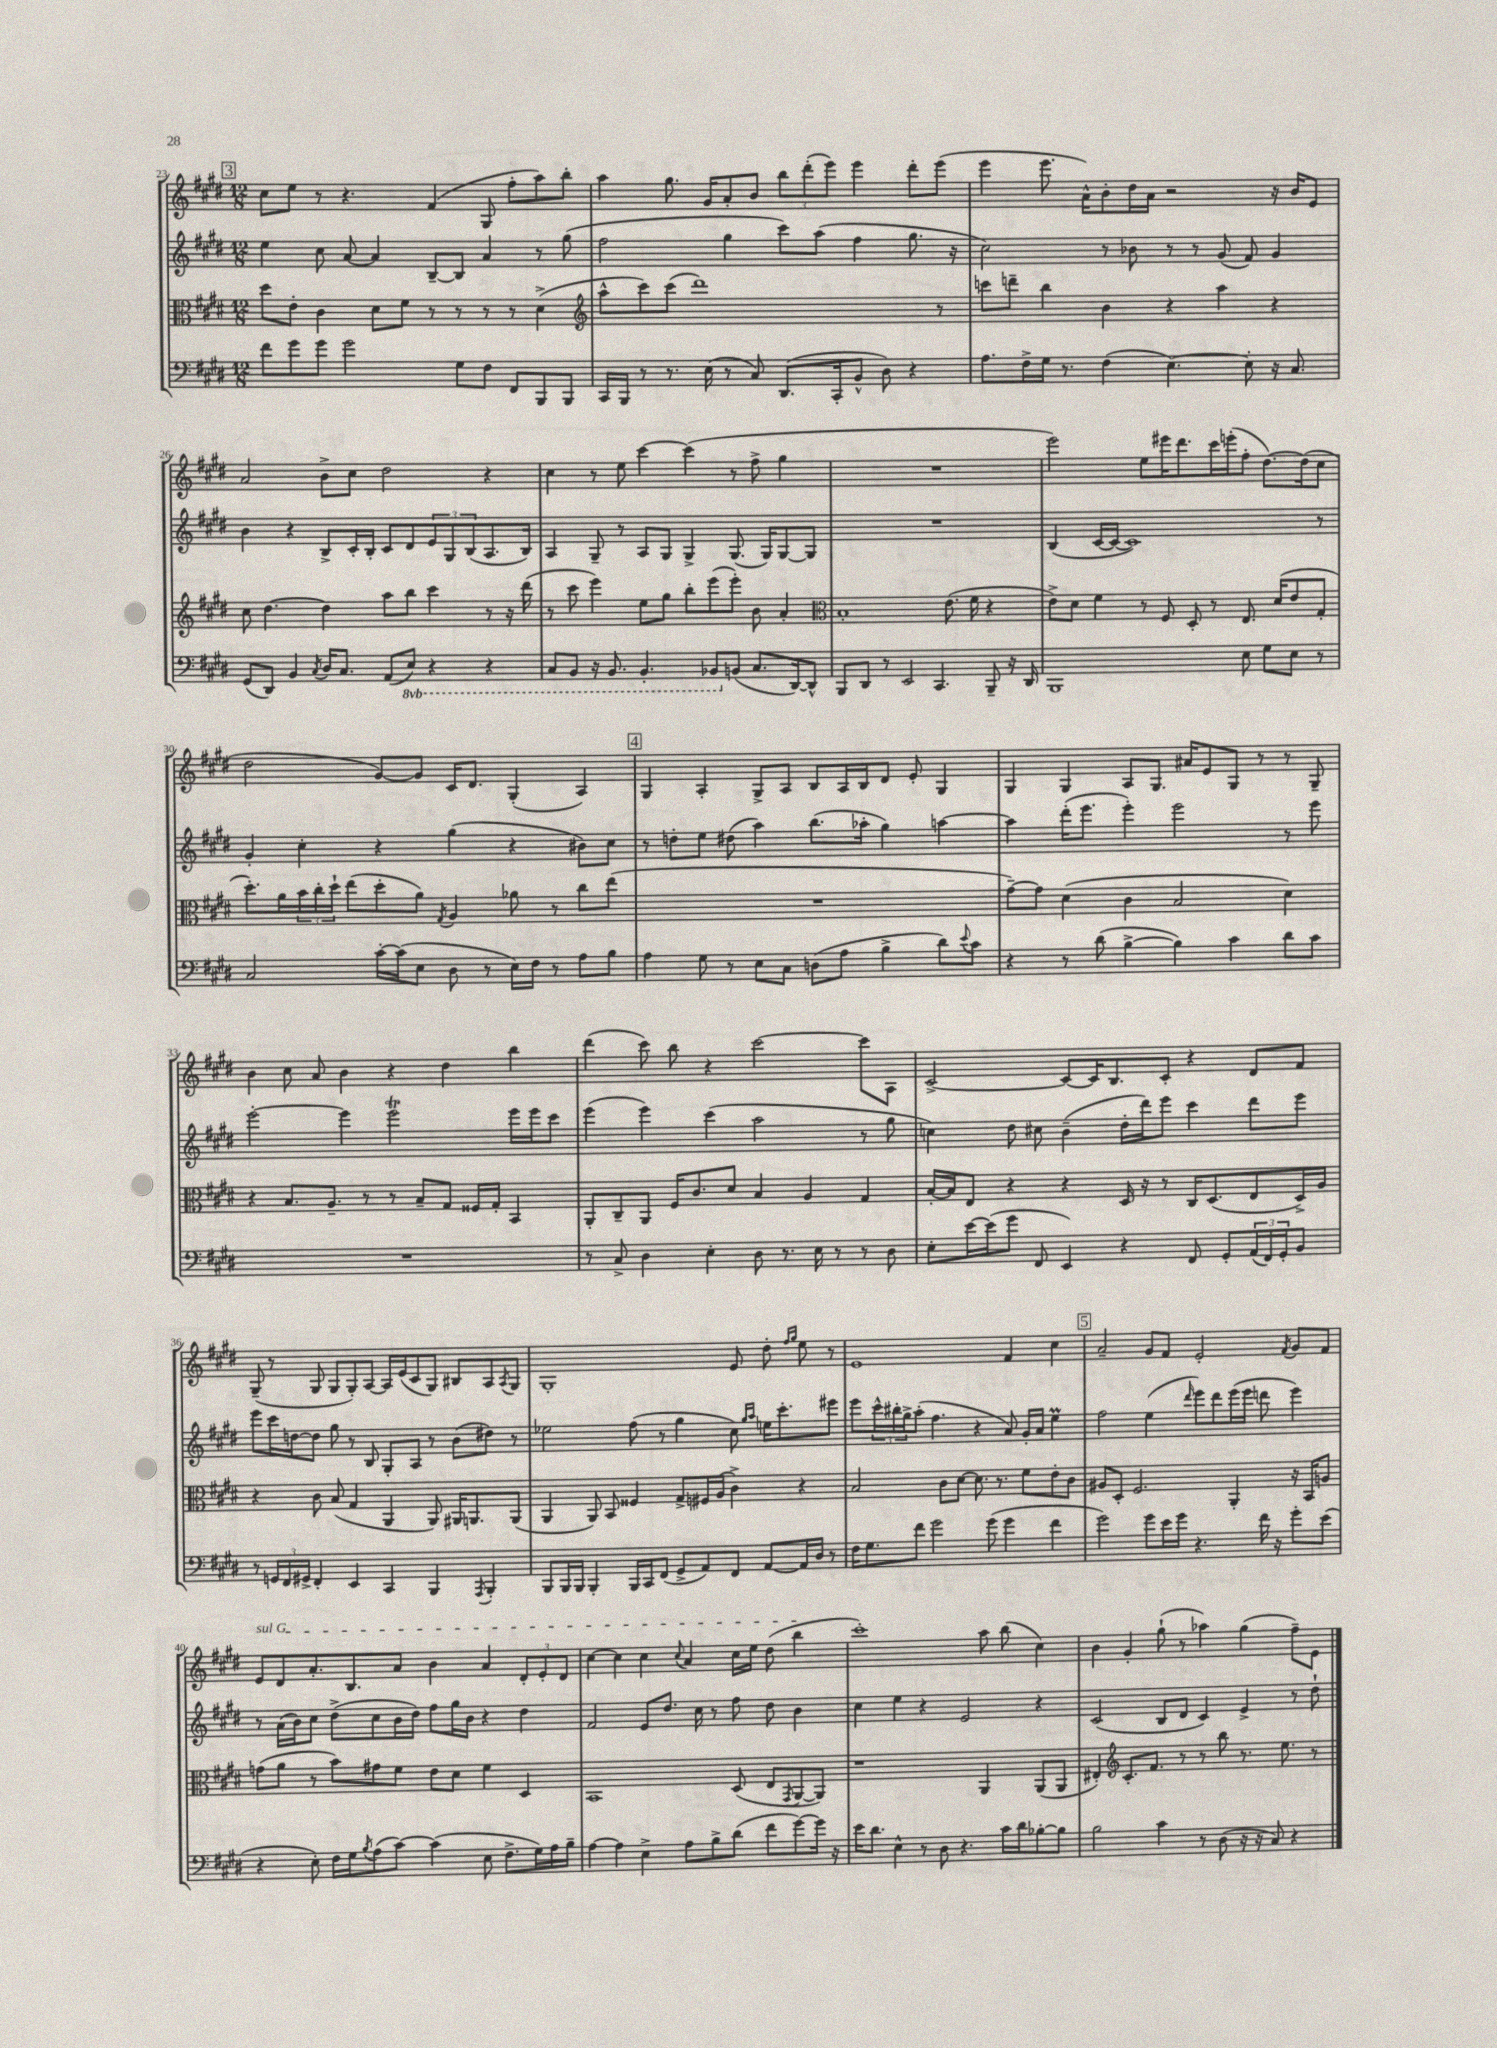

**kern	**kern	**kern	**kern
*staff4	*staff3	*staff2	*staff1
*clefF4	*clefC3	*clefG2	*clefG2
*k[f#c#g#d#]	*k[f#c#g#d#]	*k[f#c#g#d#]	*k[f#c#g#d#]
*M12/8	*M12/8	*M12/8	*M12/8
8f#	8dd#	4ee	8cc#
8g#	8e'	.	8ee
8g#	4c#	8cc#	8r
2g#	.	[8a	4.r
.	8d#	4a]	.
.	8f#	.	.
.	8r	[8B~	(4f#
8G#	8r	8B]	.
8F#	8r	4a	8G#
8FF#	8r	.	8ff#'
8BBB	(4d#^	8r	8aa)
8BBB	.	(8gg#	8bb'
=	=	=	=
*	*clefG2	*	*
16CC#	8aa^^	2ff#	4aa
16BBB	.	.	.
8r	8ccc#)	.	.
8.r	(8ccc#	.	8.gg#
.	1ddd#)	.	.
(16E	.	.	16g#
8r	.	4gg#	8a'
8C#)	.	.	8b
(8.DD#	.	8ccc#)	12bb
.	.	.	(12ddd#'
.	.	(8aa	.
.	.	.	12eee)
16CC#'	.	.	.
8BB^^	.	4ff#	4eee
8D#)	.	.	.
4r	.	8.gg#	8ddd#'
.	8r	.	(8eee
.	.	16r	.
=	=	=	=
8.A	8ccc	2cc#)	4eee
.	8ddd~	.	.
16F#^	.	.	.
16G#	4bb	.	8.eee
8.r	.	.	.
.	.	.	16a^^)
(4F#	4b	8r	8b'
.	.	8b-	16dd#
.	.	.	16a
[4.E)	4r	8r	2r
.	.	8r	.
.	4aa	(8g#	.
8E']	.	8f#)	.
16r	4r	4g#	16r
8.C#	.	.	16b
.	.	.	8e
=	=	=	=
(8GG#	8cc#	4b	2a
8DD#)	[4.dd#	.	.
4BB	.	4r	.
8qC#	.	.	.
16D#	4dd#]	8B^	8b^
8.C#	.	.	.
.	.	16c#'	8cc#
.	.	16B'	.
(8AA	8aa	8c#	2dd#
8EE)	8bb	8d#	.
4r	4ccc#	12e	.
.	.	12G#	.
.	.	(12B	.
4r	8r	8.A	4r
.	16r	.	.
.	(16ddd#	16B)	.
=	=	=	=
8CC#	8r	4A	4cc#
8BBB	8ccc#	.	.
16r	4eee)	8G#~	8r
8.BBB	.	.	.
.	.	8r	8ee
4.BBB'	8ee	8A	[4ccc#
.	8gg#	8G#	.
.	8bb'	4G#^	(4ccc#]
8BBB-	(8eee	.	.
(8BB	8eee')	(8.G#	8r
8.C#	8b	.	8ff#^
.	.	16G#)	.
.	4a'	[8G#	4gg#
[16DD#)	.	.	.
8DD#^^]	.	8G#]	.
=	=	=	=
*	*clefC3	*	*
8BBB	1B'	1.r	1.r
8DD#	.	.	.
8r	.	.	.
2EE	.	.	.
4.CC#	.	.	.
.	(8.e	.	.
.	16f#	.	.
8BBB~	4r	.	.
16r	.	.	.
16DD#	.	.	.
=	=	=	=
1BBB	8e^)	(4B	2eee)
.	8d#	.	.
.	4f#	[16c#	.
.	.	16c#_	.
.	.	1c#])	.
.	8r	.	8ee
.	8F#	.	16eee#
.	.	.	8.ddd#
.	8D#'	.	.
.	8r	.	16ccc#
.	.	.	(16eee'
8E	8.E	.	8ff#'
8G#	.	.	[8.dd#)
.	(16d#	.	.
8E	8e	.	.
.	.	.	(16dd#]
8r	8G#'	8r	8cc#
=	=	=	=
2C#	8.dd#')	4g#'	2dd#
.	16a	.	.
.	24b	4cc#'	.
.	24cc#'	.	.
.	24dd#`	.	.
.	(8ee	.	.
[16c#'	8dd#'	4r	[8g#)
(16c#]	.	.	.
8E	8a)	.	8g#]
.	8qG#	.	.
8D#	4A	(4gg#	16c#
.	.	.	8.d#
8r	.	.	.
16E)	8a-	4r	(4G#'
16F#	.	.	.
8r	8r	.	.
8A	8cc#	8b#)	4A)
8B	(8ee	8cc#	.
=	=	=	=
4A	1.r	8r	4G#
.	.	8dd'	.
8G#	.	8ee	4A'
8r	.	(8dd#	.
8E	.	4aa)	8G#^
8C#	.	.	8A
(8D	.	(8.bb	8B
8A	.	.	16A
.	.	16aa-'	16B
4B^	.	4gg#)	8d#
.	.	.	8e'
8d#)	.	[4aa	4G#
8qqe	.	.	.
8c#	.	.	.
=	=	=	=
4r	[8g#~)	4aa]	4G#
.	8g#]	.	.
8r	(4d#	(16ddd#'	4G#
.	.	8.eee	.
(8d#	.	.	.
[4B^	4c#	4eee')	8A
.	.	.	8.G#
4B])	2B	2eee	.
.	.	.	16a#
.	.	.	8e
4c#	.	.	8G#
.	.	.	8r
8d#	4d#)	8r	8r
8c#	.	8eee	8G#~
=	=	=	=
1.r	4r	[2eee'	4b
.	8.B	.	8cc#
.	.	.	8a
.	8.A~	.	.
.	.	4eee]	4b
.	8r	.	.
.	8r	2eee	4r
.	8B~	.	.
.	8G#	.	4dd#
.	16F##	.	.
.	16G#'	.	.
.	4BB	16eee	4bb
.	.	16eee	.
.	.	8ccc#	.
=	=	=	=
8r	8AA'	(4eee	(4ddd#
8C#^	8C#~	.	.
4D#	8AA	4eee)	8ccc#)
.	16F#	.	8bb
.	8.c#	.	.
4E'	.	(4ccc#	4r
.	8d#	.	.
8D#	4B	2aa	[2ccc#
8.r	.	.	.
.	4A	.	.
16E	.	.	.
8r	.	.	.
8r	4G#	8r	8ccc#]
8D#	.	8gg#	8A
=	=	=	=
8E'	[16B'	4cc)	[2c#^
.	16B]	.	.
[16e	8E	.	.
(16e]	.	.	.
8g#	4r	8dd#	.
8FF#	.	8cc#	.
4EE)	4r	(4b~	8c#_
.	.	.	16c#]
.	.	.	8.B
4r	16D#	16dd#'	.
.	16r	16ddd#)	.
.	8r	8eee	8c#'
8FF#	16C#	4ccc#	4r
.	(8.D#	.	.
8GG#'	.	.	.
(24AA	8E	8ddd#	8d#
24FF#)	.	.	.
24GG#'	.	.	.
8BB	16D#^)	8eee	8f#
.	16A	.	.
=	=	=	=
8r	4r	8eee	(8G#~
24GG	.	16ccc#	8r
24FF#	.	.	.
.	.	[16dd	.
24GG#^	.	.	.
4FF#'	8c#	8dd]	8G#
.	(8B	8gg#	8G#
4EE	4G#	8r	8G#')
.	.	8B	[8A
4CC#	4AA	8G#'	16A]
.	.	.	(16e
.	.	8A	8c#
4BBB	8AA)	8r	8G#)
.	16AA#	(8b	8B#
.	8.AA	.	.
8qAAA	.	.	.
4BBB'	.	8dd#)	8A
.	.	.	8qA
.	(8AA	8r	8G#
=	=	=	=
8BBB	4AA	2ee-	1G#'
16BBB	.	.	.
16BBB	.	.	.
4BBB'	8AA)	.	.
.	8BB	.	.
16BBB	4F##	(8ff#	.
16CC#	.	.	.
(8FF#	.	8r	.
8GG#^	8G#^	4gg#	.
8AA)	16F#	.	.
.	(16A	.	.
8FF#	4c#^)	8cc#)	8e
.	.	16qqgg#	.
.	.	16qqaa	.
[8AA	.	16ee	8dd#'
.	.	8.ccc#'	.
.	.	.	16qqff#
.	.	.	16qqgg#
16AA]	4r	.	8ee
16D#	.	.	.
8r	.	8eee#	8r
=	=	=	=
16F#	2B	8eee	1e
8.G#	.	.	.
.	.	24ccc#^^	.
.	.	24bb#'	.
.	.	24gg#^	.
8f#	.	(8aa'	.
2g#	.	4.ff#	.
.	8c#	.	.
.	[8d#	.	.
.	8.d#]	4r	.
(8g#	.	.	.
.	8.r	.	.
4g#	.	8a)	4f#
.	8f#	16g#'	.
.	.	16a	.
4f#	8e'	4ee	4cc#
.	8c#	.	.
=	=	=	=
2g#)	8A#	2ff#	2a~
.	8D#'	.	.
.	2.F#	.	.
8g#	.	(4ee	8g#
16e	.	.	8f#
16g#	.	.	.
.	.	16qqddd#	.
4.r	.	8eee)	2e'
.	.	8ddd#	.
.	4AA'	(16eee	.
.	.	16eee	.
16f#	.	8ddd	.
16r	.	.	.
.	.	.	8qf#
8g#'	16r	4eee)	8g#
.	16BB	.	.
(8e	8A	.	8f#
=	=	=	=
4r	(8g	8r	8e
.	8a	(16a	8d#
.	.	16b)	.
8E')	8r	8cc#	8.a'
16F#	8b)	(8dd#^	.
16G#	.	.	8.B
8qB	.	.	.
(8A	8g#	8cc#	.
[8c#)	8f#	16b	8a
.	.	16dd#)	.
(4c#]	8e	8ff#	4b
.	8d#	16gg#	.
.	.	16b	.
8E	4f#	4r	4a
8.F#^	.	.	.
.	4D#	4dd#	12d#'
16G#)	.	.	.
.	.	.	12e'
16A	.	.	.
.	.	.	12d#
16B~	.	.	.
=	=	=	=
[4A	1BB	2f#	[4cc#
4A]	.	.	4cc#]
4E^	.	8e	4cc#
.	.	8.dd#	.
.	.	.	8qqcc#
8A	.	.	4a
.	.	16cc#	.
8B^	.	8r	.
(8d#	(8D#	8ff#	16cc#
.	.	.	16ee
8f#	8E	8dd#	(8dd#
.	8qGG#	.	.
[8g#)	[8AA	4b	4bb
16g#]	8AA])	.	.
16r	.	.	.
=	=	=	=
16e	1r	4cc#	1ccc#')
8.d#	.	.	.
4E^^	.	4ee	.
8r	.	4r	.
8D#	.	.	.
4.r	.	2e	.
.	4AA	.	8aa
16c#	.	.	(8bb
16d#	.	.	.
[8B-'	(8AA	4r	4cc#)
8B-]	8AA	.	.
=	=	=	=
2B	4E#')	(2c#	4b
*	*clefG2	*	*
.	8.c#'	.	4g#'
.	8.f#	.	.
4c#	.	8B	(8gg#`
.	8r	8d#	8r
8r	8r	4c#)	4aa-)
(8D#	8bb	.	.
16r	8.r	4e^	(4gg#
16r	.	.	.
8C#)	.	.	.
.	8.ee	.	.
4r	.	8r	8ff#~)
.	8r	8dd#`	8e
==	==	==	==
*-	*-	*-	*-
